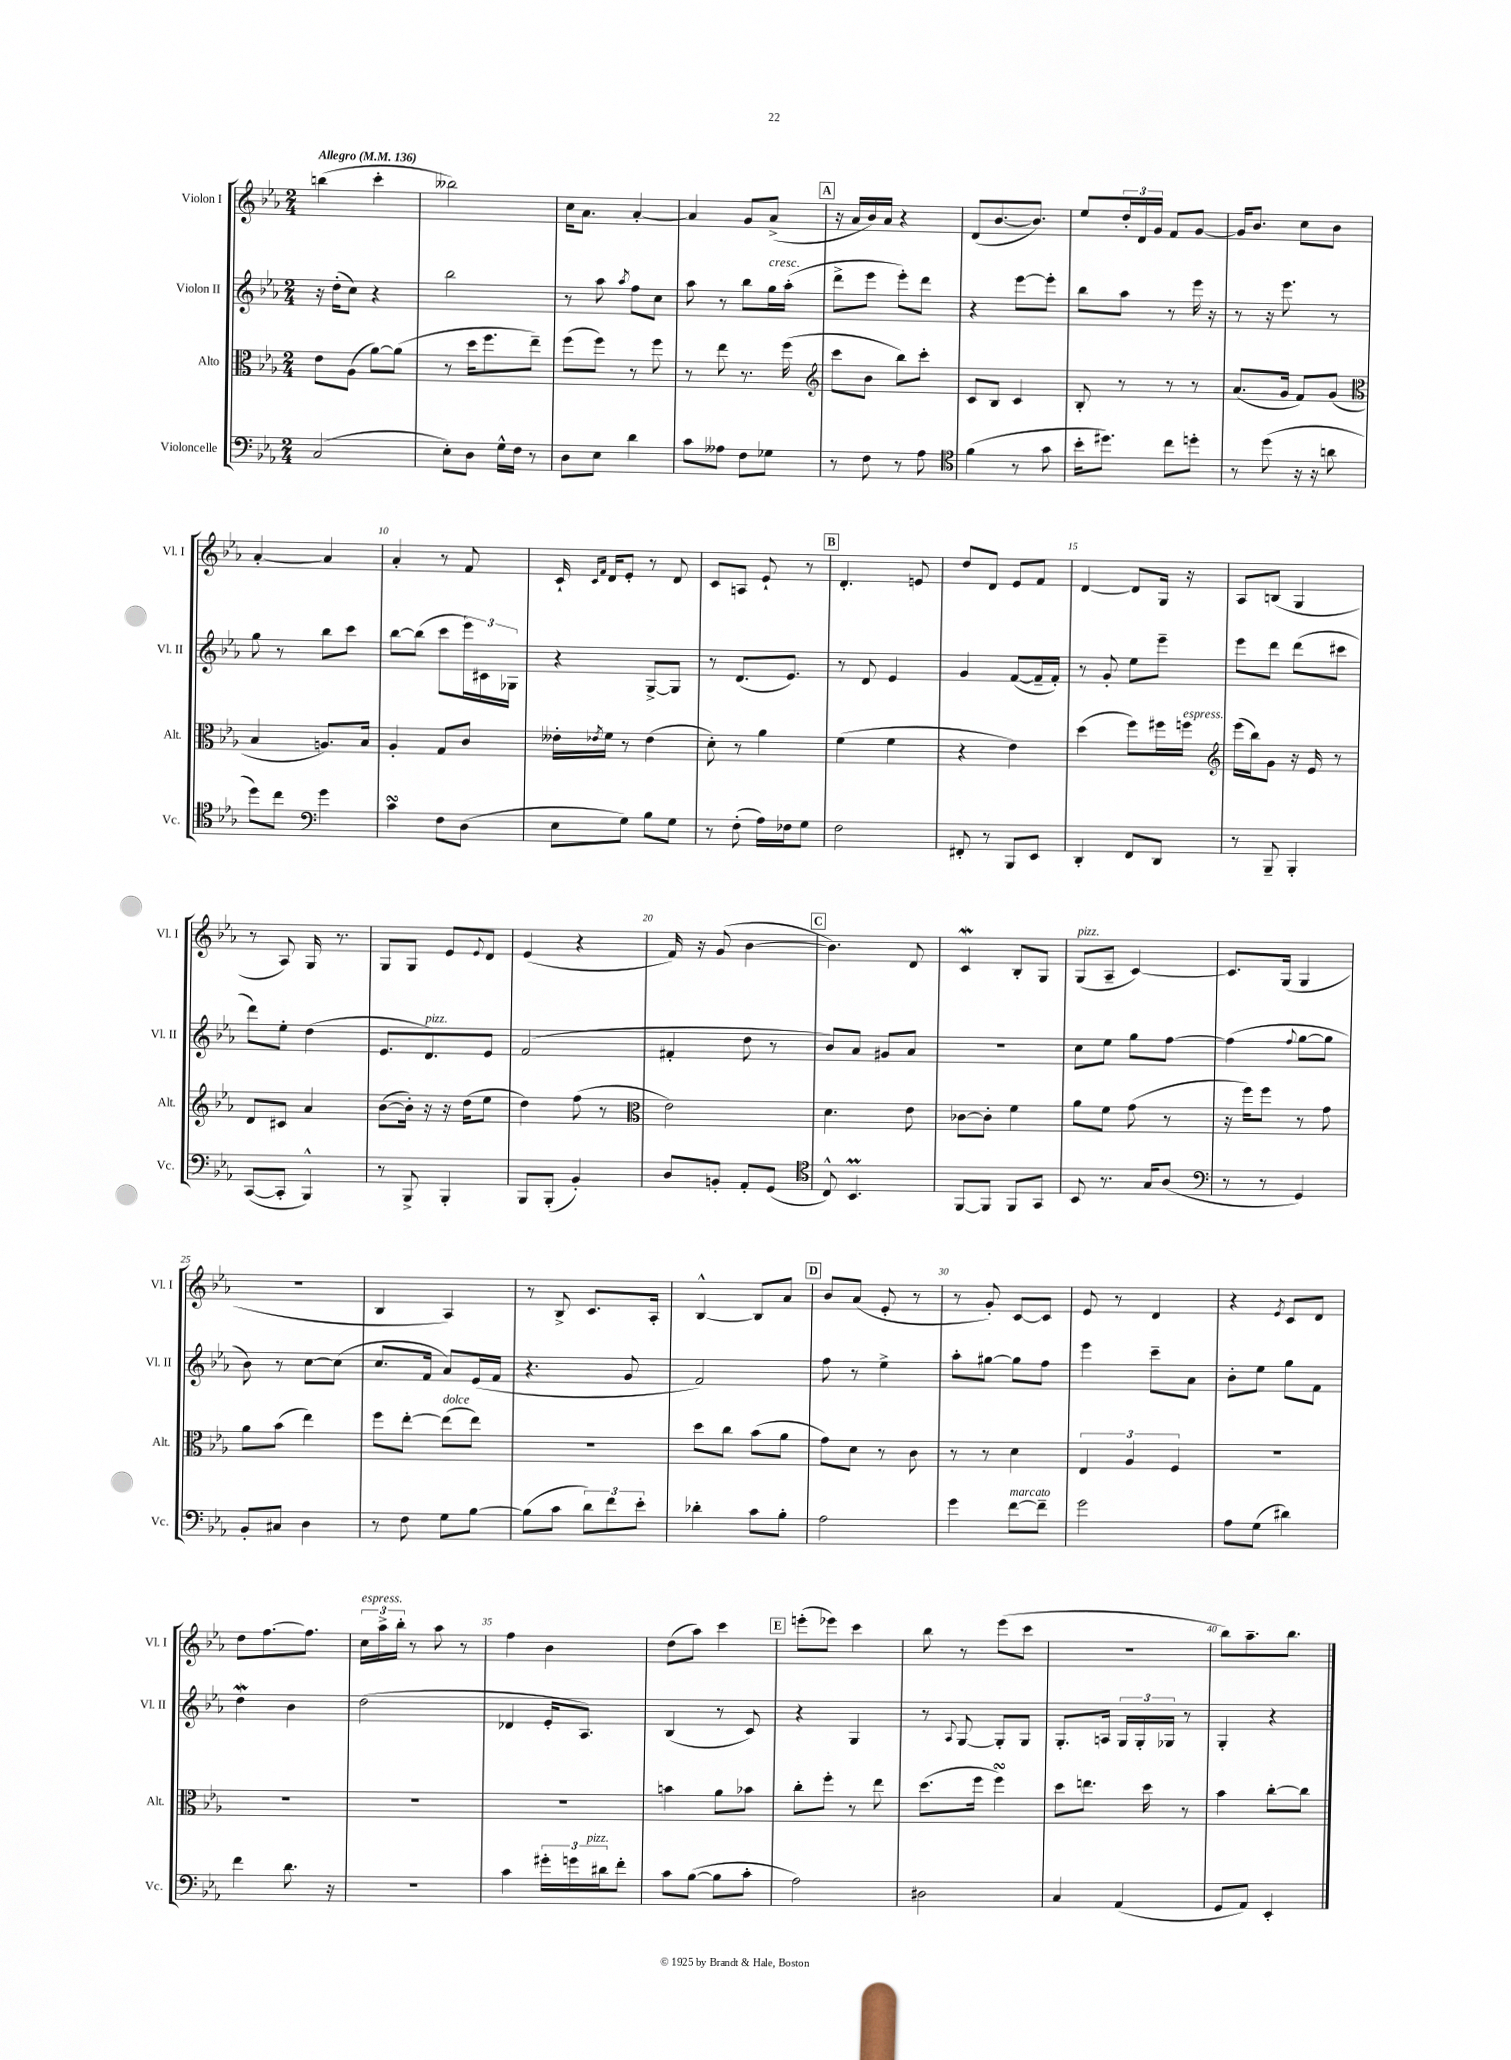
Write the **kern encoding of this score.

**kern	**kern	**kern	**kern
*staff4	*staff3	*staff2	*staff1
*clefF4	*clefC3	*clefG2	*clefG2
*k[b-e-a-]	*k[b-e-a-]	*k[b-e-a-]	*k[b-e-a-]
*M2/4	*M2/4	*M2/4	*M2/4
*MM136	*MM136	*MM136	*MM136
(2C	8e-	16r	(4bb
.	.	(16dd'	.
.	(8A-	8cc)	.
.	[8a-)	4r	4ccc'
.	(8a-]	.	.
=	=	=	=
8E-')	8r	2bb-	2bb--)
8D	16dd	.	.
.	8.ff	.	.
16G^^	.	.	.
16F	.	.	.
8r	8ee-~)	.	.
=	=	=	=
8D	(8ff	8r	16cc
.	.	.	8.a-
8E-	8ff)	8aa-	.
.	.	8qaa-	.
4d	8r	8ff	[4a-'
.	8ff	8cc	.
=	=	=	=
8c	8r	8aa-	4a-]
8A--	8ee-	8r	.
8F	8.r	8bb-	8g
8G-	.	16gg	(8a-^
.	(16ff	(16aa-'	.
=	=	=	=
*	*clefG2	*	*
8r	8ccc	8ddd^	16r
.	.	.	16a-
8F	8b-	8eee-	16b-)
.	.	.	16a-
8r	8bb-)	8eee-')	4r
8A-	8ccc'	8ddd	.
=	=	=	=
*clefC4	*	*	*
(4f	8c	4r	(8d
.	8B-	.	[8.b-
8r	4c	[8eee-	.
.	.	.	8.b-])
8g	.	8eee-']	.
=	=	=	=
16b-'	8B-'	8bb-	8ee-
8.dd#)	.	.	.
.	8r	8aa-	24dd'
.	.	.	24d
.	.	.	24g
8cc	8r	8r	8f
8dd'	8r	16eee-	[8g
.	.	16r	.
=	=	=	=
8r	(8.a-	8r	16g]
.	.	.	8.b-
(8dd	.	16r	.
.	16g	8.eee-	.
16r	8f)	.	8cc
16r	.	.	.
8a	(8g	8r	8b-
=	=	=	=
*	*clefC3	*	*
8dd)	4B-	8gg	[4a-'
8cc	.	8r	.
*clefF4	*	*	*
4g	8.A)	8bb-	4a-]
.	.	8ccc	.
.	16B-	.	.
=	=	=	=
4c	4A-'	[8bb-	4a-'
.	.	(8bb-]	.
8F	8G	8ccc	8r
(8D	8c	24eee-)	8f
.	.	24c#	.
.	.	24G-	.
=	=	=	=
8E-	16e--'	4r	16c`
.	.	.	16qqc
.	8qe-	.	16qqf
.	16f	.	16d
8G)	8r	.	8e-'
8B-	(4e-	[8G^	8r
8G	.	8G]	8d
=	=	=	=
8r	8d')	8r	8c
(8F'	8r	(8.d	8A
16A-)	4a-	.	8e-`
16F-	.	8.e-)	.
8G	.	.	8r
=	=	=	=
2F	(4f	8r	4.d'
.	.	8d	.
.	4f	4e-	.
.	.	.	8e
=	=	=	=
8FF#'	4r	4g	8dd
8r	.	.	8d
8BBB-	4e-)	([8f	8e-
8EE-	.	16f~]	8f
.	.	16f')	.
=	=	=	=
4DD'	(4dd	8r	[4d
.	.	8g'	.
8FF	8ff)	8ee-	8d]
8DD	16ff#	8eee-~	16G
.	16ff	.	16r
=	=	=	=
*	*clefG2	*	*
8r	(16eee-	8eee-	8A-
.	16bb-)	.	.
8BBB-~	8g	8ddd	(8B
4BBB-'	16r	(8ddd	4G
.	16e-	.	.
.	8r	8ccc#	.
=	=	=	=
([8CC	8d	8ddd)	8r
8CC']	8c#	8ee-'	8A-)
4BBB-^^)	4a-	(4dd	16G
.	.	.	8.r
=	=	=	=
8r	([8b-	8.e-	8G
8BBB-^	16b-'])	.	8G
.	16r	8.d)	.
4BBB-'	16r	.	8e-
.	(16dd	.	.
.	.	.	8qqe-
.	8ee-	8e-	8d
=	=	=	=
8BBB-	4dd)	(2f	(4e-
(8BBB-'	.	.	.
4BB-')	(8ff	.	4r
.	8r	.	.
=	=	=	=
*	*clefC3	*	*
8D	2e-)	4f#'	16f)
.	.	.	16r
8BB'	.	.	(8g
8AA-'	.	8dd	[4b-
(8GG	.	8r	.
=	=	=	=
*clefC4	*	*	*
8C^^)	4.d	8b-)	4.b-])
4.BB-	.	8a-	.
.	.	8g#	.
.	8e-	8a-	8d
=	=	=	=
[8FF	[8c-	2r	4c
8FF]	8c-']	.	.
8FF	4f	.	8B-'
8GG	.	.	8G
=	=	=	=
8BB-	8a-	8cc	(8G
8.r	8f	8ee-	8A-~
.	(8g	8gg	[4c)
16G	.	.	.
(8A-	8r	[8ff	.
=	=	=	=
*clefF4	*	*	*
8r	16r	(4ff]	8.c]
.	16ff)	.	.
8r	8ff	.	.
.	.	.	(16G
.	.	8qqff	.
4GG)	8r	[8gg	4G
.	8g	8gg]	.
=	=	=	=
8BB-'	8a-	8b-)	2r
8C#	(8b-	8r	.
4D	4ee-)	[8cc	.
.	.	(8cc]	.
=	=	=	=
8r	8ff	8.cc	4B-
8F	[8ee-'	.	.
.	.	16f	.
8G	(8ee-]	8a-)	4A-)
[8B-	8ee-)	(16e-	.
.	.	16f	.
=	=	=	=
(8B-]	2r	4.r	8r
8c	.	.	8B-^
12d)	.	.	8.c
12f	.	.	.
.	.	8g	.
12e-'	.	.	.
.	.	.	16A-'
=	=	=	=
4d-'	8dd	2f)	[4B-^^
.	8cc	.	.
8c	(8b-	.	8B-]
8B-'	8a-	.	8a-
=	=	=	=
2A-	8g)	8ff	8b-
.	8d	8r	(8a-
.	8r	4ee-^	8e-'
.	8c	.	8r
=	=	=	=
4g	8r	8aa-'	8r
.	8r	[8gg#	8g')
[8f	4d	8gg#]	[8c
8f~]	.	8ff	8c]
=	=	=	=
2g	6E-	4eee-	8e-
.	.	.	8r
.	6A-	.	.
.	.	8ccc~	4d
.	6F	.	.
.	.	8a-	.
=	=	=	=
8A-	2r	8b-'	4r
(8G	.	8ee-	.
.	.	.	8qe-
4d#)	.	8gg	8c
.	.	8f	8d
=	=	=	=
4f	2r	4dd	8dd
.	.	.	[8.ff
8.d	.	4b-	.
.	.	.	8.ff]
16r	.	.	.
=	=	=	=
2r	2r	(2dd	24cc
.	.	.	24aa-^
.	.	.	24bb-'
.	.	.	8r
.	.	.	8aa-
.	.	.	8r
=	=	=	=
4c	2r	4d-	4ff
24g#'	.	16e-'	4b-
24g	.	.	.
.	.	8.A-)	.
24d#	.	.	.
8f'	.	.	.
=	=	=	=
8c	4b	(4B-	(8dd
([8B-	.	.	8aa-)
8B-]	8a-	8r	4ccc
8c'	8b-	8c)	.
=	=	=	=
2A-)	8cc'	4r	(8eee'
.	8ff'	.	8eee-)
.	8r	4G	4ccc
.	8ee-	.	.
=	=	=	=
2D#	(8.dd	8r	8bb-
.	.	8qqA-	.
.	.	[8G	8r
.	16ff	.	.
.	4ff)	8G']	(8eee-
.	.	8G	8ccc
=	=	=	=
4C	8dd	8.G'	2r
.	8.ee	.	.
.	.	16A	.
(4AA-	.	24G	.
.	.	24G'	.
.	16dd	.	.
.	.	24G-	.
.	8r	8r	.
=	=	=	=
8GG	4b-	4G'	8bb-)
8AA-)	.	.	8.aa-~
4EE-'	[8cc'	4r	.
.	.	.	8.bb-
.	8cc]	.	.
==	==	==	==
*-	*-	*-	*-
